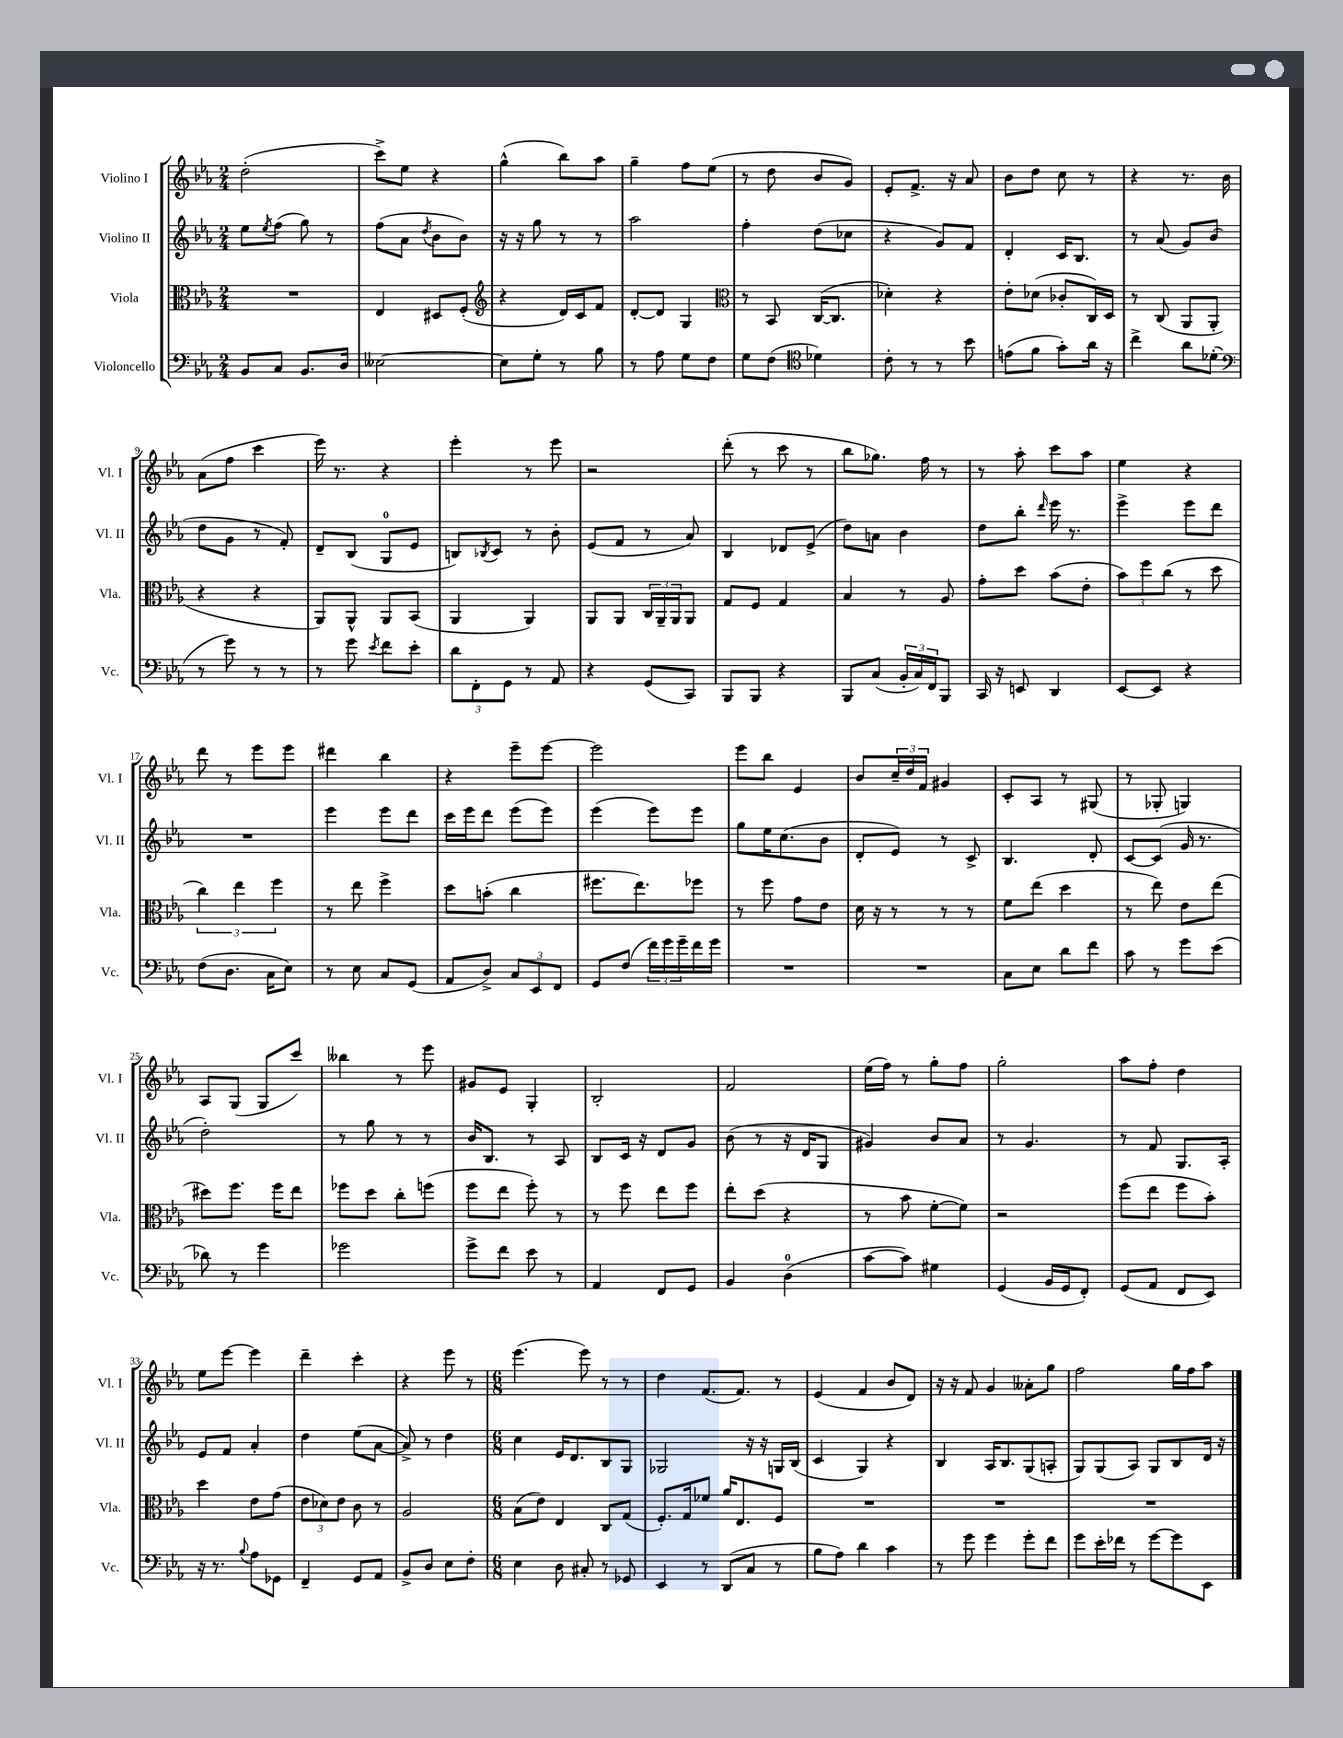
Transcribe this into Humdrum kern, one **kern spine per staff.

**kern	**kern	**kern	**kern
*staff4	*staff3	*staff2	*staff1
*clefF4	*clefC3	*clefG2	*clefG2
*k[b-e-a-]	*k[b-e-a-]	*k[b-e-a-]	*k[b-e-a-]
*M2/4	*M2/4	*M2/4	*M2/4
8BB-/L	2r	8ee-\L	(2dd'\
.	.	8qee-/	.
8C/J	.	(8ff\J	.
8.BB-/L	.	8gg\)	.
.	.	8r	.
16D/Jk	.	.	.
=	=	=	=
[2E--\	4E-/	(8ff\L	8ccc^\L)
.	.	8a-\J	8ee-\J
.	.	8qdd/	.
.	8D#/L	8b-\L	4r
.	(8F'/J	8b-\J)	.
=	=	=	=
*	*clefG2	*	*
8E--\]L	4r	16r	(4gg^^\
.	.	16r	.
8G'\J	.	8gg\	.
8r	16d/LL)	8r	8bb-\L)
.	16c/J	.	.
8B-\	8f/J	8r	8aa-\J
=	=	=	=
8r	[8d'/L	2aa-\	4gg~\
8A-\	8d/]J	.	.
8G\L	4G/	.	8ff\L
8F\J	.	.	(8ee-\J
=	=	=	=
*	*clefC3	*	*
8G\L	8r	4ff'\	8r
(8F\J	8BB-/	.	8dd\
*clefC4	*	*	*
4d-\)	([16C/LK	(8dd\L	8b-/L
.	8.C/]J	.	.
.	.	8cc-\J	8g/J)
=	=	=	=
8c'\	4d-'\)	4r	8e-'/L
8r	.	.	8.f^/J
8r	4r	8g/L)	.
.	.	.	16r
8b-\	.	8f/J	8a-/
=	=	=	=
(8e\L	8e-'\L	4d'/	8b-\L
8f\J	(8d-\J	.	8dd\J
8g'\L)	8c-'/L	16c/LK	8cc\
.	.	8.B-/J	.
16a-\Jk	16C/L)	.	8r
16r	16D/JJ	.	.
=	=	=	=
4cc^\	8r	8r	4r
.	(8C/	(8a-/	.
8a-\L	8AA-/L	8g/L)	8.r
(8d-'\J	8AA-'/J	(8b-/J	.
.	.	.	16b-\
=	=	=	=
*clefF4	*	*	*
8r	4r	8dd\L	(8a-\L
8g\)	.	8g\J	8ff\J
8r	4r	8r	4ccc\
8r	.	8f'/)	.
=	=	=	=
8r	8AA-/L)	8d~/L	16eee-\)
.	.	.	8.r
8g\	8AA-^^/J	(8B-/J	.
8qe-/	.	.	.
8f\L	8AA-/L	8G/L	4r
8e-'\J	(8BB-/J	8e-/J	.
=	=	=	=
12d\L	4AA-/	8B/L)	4eee-'\
12FF'\	.	.	.
.	.	8qB-/	.
.	.	8c/J	.
12GG\J	.	.	.
8r	4AA-/)	8r	8r
8AA-/	.	8b-'\	8eee-\
=	=	=	=
4r	8AA-/L	(8e-/L	2r
.	8AA-/J	8f/J	.
(8GG/L	24C/LL	8r	.
.	24AA-~/	.	.
.	24AA-/J	.	.
8CC/J)	8AA-/J	8a-/)	.
=	=	=	=
8BBB-/L	8G/L	4B-/	(8ddd'\
8BBB-/J	8F/J	.	8r
4r	4G/	8d-/L	8ccc\
.	.	(8e-^/J	8r
=	=	=	=
8BBB-/L	4B-/	8dd\L)	8bb-\L
(8C/J	.	8a\J	8.gg-\J)
24BB-'/LL	8r	4b-\	.
24C/)	.	.	.
.	.	.	16ff\
24FF/J	.	.	.
8BBB-/J	8A-/	.	8r
=	=	=	=
16CC/	8g'\L	8dd\L	8r
16r	.	.	.
8EE/	8dd\J	8bb-'\J	8aa-'\
.	.	16qqddd/	.
4DD/	(8b-\L	16eee-\	8ccc\L
.	.	8.r	.
.	8e-'\J	.	8aa-\J
=	=	=	=
[8EE-/L	12b-\L)	4eee-^\	4ee-\
.	12ff\	.	.
8EE-/]J	.	.	.
.	(12cc\J	.	.
4r	8r	8eee-\L	4r
.	8dd\	8ddd\J	.
=	=	=	=
(8F\L	6cc\)	2r	8ddd\
8.D\J	.	.	8r
.	6ee-\	.	.
.	.	.	8eee-\L
16C\LK	.	.	.
.	6ff\	.	.
8E-\J)	.	.	8eee-\J
=	=	=	=
8r	8r	4eee-\	4ddd#\
8E-\	8ee-\	.	.
8C/L	4ff^\	8eee-\L	4bb-\
(8GG/J	.	8ddd\J	.
=	=	=	=
8AA-/L	8dd\L	16ccc\LL	4r
.	.	16eee-\J	.
8D^/J)	(8b'\J	8ddd\J	.
12C/L	4cc\	(8eee-\L	8eee-~\L
12EE-/	.	.	.
.	.	8eee-\J)	[8eee-\J
12FF/J	.	.	.
=	=	=	=
8GG/L	8.ff#\L	(4eee-\	2eee-\]
(8F/J	.	.	.
.	8.ee-\)	.	.
24f\LL)	.	8eee-\L)	.
24g\	.	.	.
24g~\	.	.	.
16f\	8ff-\J	8eee-\J	.
16g\JJ	.	.	.
=	=	=	=
2r	8r	8gg\L	8eee-\L
.	8ff\	16ee-\K	8bb-\J
.	.	(8.cc\	.
.	8g\L	.	4e-/
.	8e-\J	8b-\J	.
=	=	=	=
2r	16d\	8d'/L	8b-/L
.	16r	.	.
.	8r	8e-/J)	24cc~/L
.	.	.	24dd/
.	.	.	24f/JJ
.	8r	8r	4g#/
.	8r	8c^/	.
=	=	=	=
8C\L	8f\L	4.B-/	8c'/L
8E-\J	(8ee-\J	.	8A-/J
8d\L	4dd\	.	8r
8f\J	.	8d'/	(8G#/
=	=	=	=
8c\	8r	[8c/L	8r
8r	8ee-\)	(8c/]J	8G-'/
8g\L	8e-\L	16g/	4G/)
.	.	8.r	.
(8e-\J	(8ee-\J	.	.
=	=	=	=
8d-\)	8dd#\L)	2dd'\)	8A-/L
8r	8.ff\J	.	(8G/J
4g\	.	.	8G/L
.	16ff\LK	.	.
.	8ee-\J	.	8ccc/J)
=	=	=	=
2g-\	8ff-\L	8r	4bb--\
.	8dd\J	8gg\	.
.	8cc'\L	8r	8r
.	(8ff\J	8r	8eee-\
=	=	=	=
8g^\L	8ff\L	16b-/LK	8g#/L
.	.	8.B-/J	.
8f\J	8ee-\J	.	8e-/J
8e-\	8ff'\)	8r	4G'/
8r	8r	8A-/	.
=	=	=	=
4AA-/	8r	8B-/L	2B-'/
.	8ff\	16c/Jk	.
.	.	16r	.
8FF/L	8ee-\L	8d/L	.
8GG/J	8ff\J	8g/J	.
=	=	=	=
4BB-/	8ee-'\L	(8b-\	2f/
.	(8dd\J	8r	.
(4D\	4r	16r	.
.	.	16d/LK	.
.	.	8G/J	.
=	=	=	=
[8c\L	8r	4g#/)	(16ee-\LL
.	.	.	16ff\JJ)
8c\]J)	8b-\	.	8r
4G#\	[8f'\L	8b-/L	8gg'\L
.	8f\]J)	8a-/J	8ff\J
=	=	=	=
(4GG/	2r	8r	2gg'\
.	.	4.g/	.
16BB-/LL	.	.	.
16GG/J	.	.	.
8FF'/J)	.	.	.
=	=	=	=
(8GG/L	(8ff\L	8r	8aa-\L
8AA-/J	8ee-\J	8f/	8ff'\J
8FF/L	8ff\L	8.G/L	4dd\
8EE-/J)	8b-'\J)	.	.
.	.	16A-'/Jk	.
=	=	=	=
16r	4dd\	8e-/L	8ee-\L
8.r	.	.	.
.	.	8f/J	[8eee-\J
8qqB-/	.	.	.
8A-\L	8e-\L	4a-'/	4eee-\]
8GG-\J	(8g\J	.	.
=	=	=	=
4FF~/	12e-\L	4dd\	4ddd~\
.	12d-\)	.	.
.	12e-\J	.	.
8GG/L	8c\	(8ee-\L	4ccc'\
8AA-/J	8r	[8a-\J	.
=	=	=	=
8BB-^/L	2A-/	8a-^/])	4r
8D/J	.	8r	.
8E-\L	.	4dd\	8eee-\
8F'\J	.	.	8r
=	=	=	=
*M6/8	*M6/8	*M6/8	*M6/8
4E-\	(8B-\L	4cc\	(4.eee-\
.	8e-\J)	.	.
8D\	4E-/	16e-/LK	.
.	.	8.d/	.
8C#'/	.	.	8eee-\)
8r	8C/L	8B-/	8r
8GG-/	(8G/J	8G/J	8r
=	=	=	=
4EE-/	8.F'/L)	2G-/	4dd\
.	16G/k	.	.
8r	8f-/J	.	(8.f/L
(8DD/L	16a-/LK	.	.
.	8.E-/	.	8.f/J)
8C/J	.	16r	.
.	.	16r	.
8r	8F/J	16G/LL	8r
.	.	(16B-/JJ	.
=	=	=	=
8B-\L	2.r	4c/	(4e-/
8A-\J)	.	.	.
4d\	.	4G/)	4f/
4c\	.	4r	8b-/L
.	.	.	8d/J)
=	=	=	=
8r	2.r	4B-/	16r
.	.	.	16r
8g\	.	.	8f/
4g\	.	16A-/LK	4g/
.	.	8.B-/	.
8g'\L	.	(8G/	8a--'\L
8f\J	.	8A'/J	8gg\J
=	=	=	=
8g\L	2.r	8G/L)	2ff\
16e-'\L	.	(8G/	.
16f-\JJ	.	.	.
8r	.	8A-/J)	.
[8g\L	.	8G/L	.
8g\]	.	8B-/	16gg\LL
.	.	.	16ff\J
8EE-\J	.	16d/Jk	8aa-\J
.	.	16r	.
==	==	==	==
*-	*-	*-	*-
